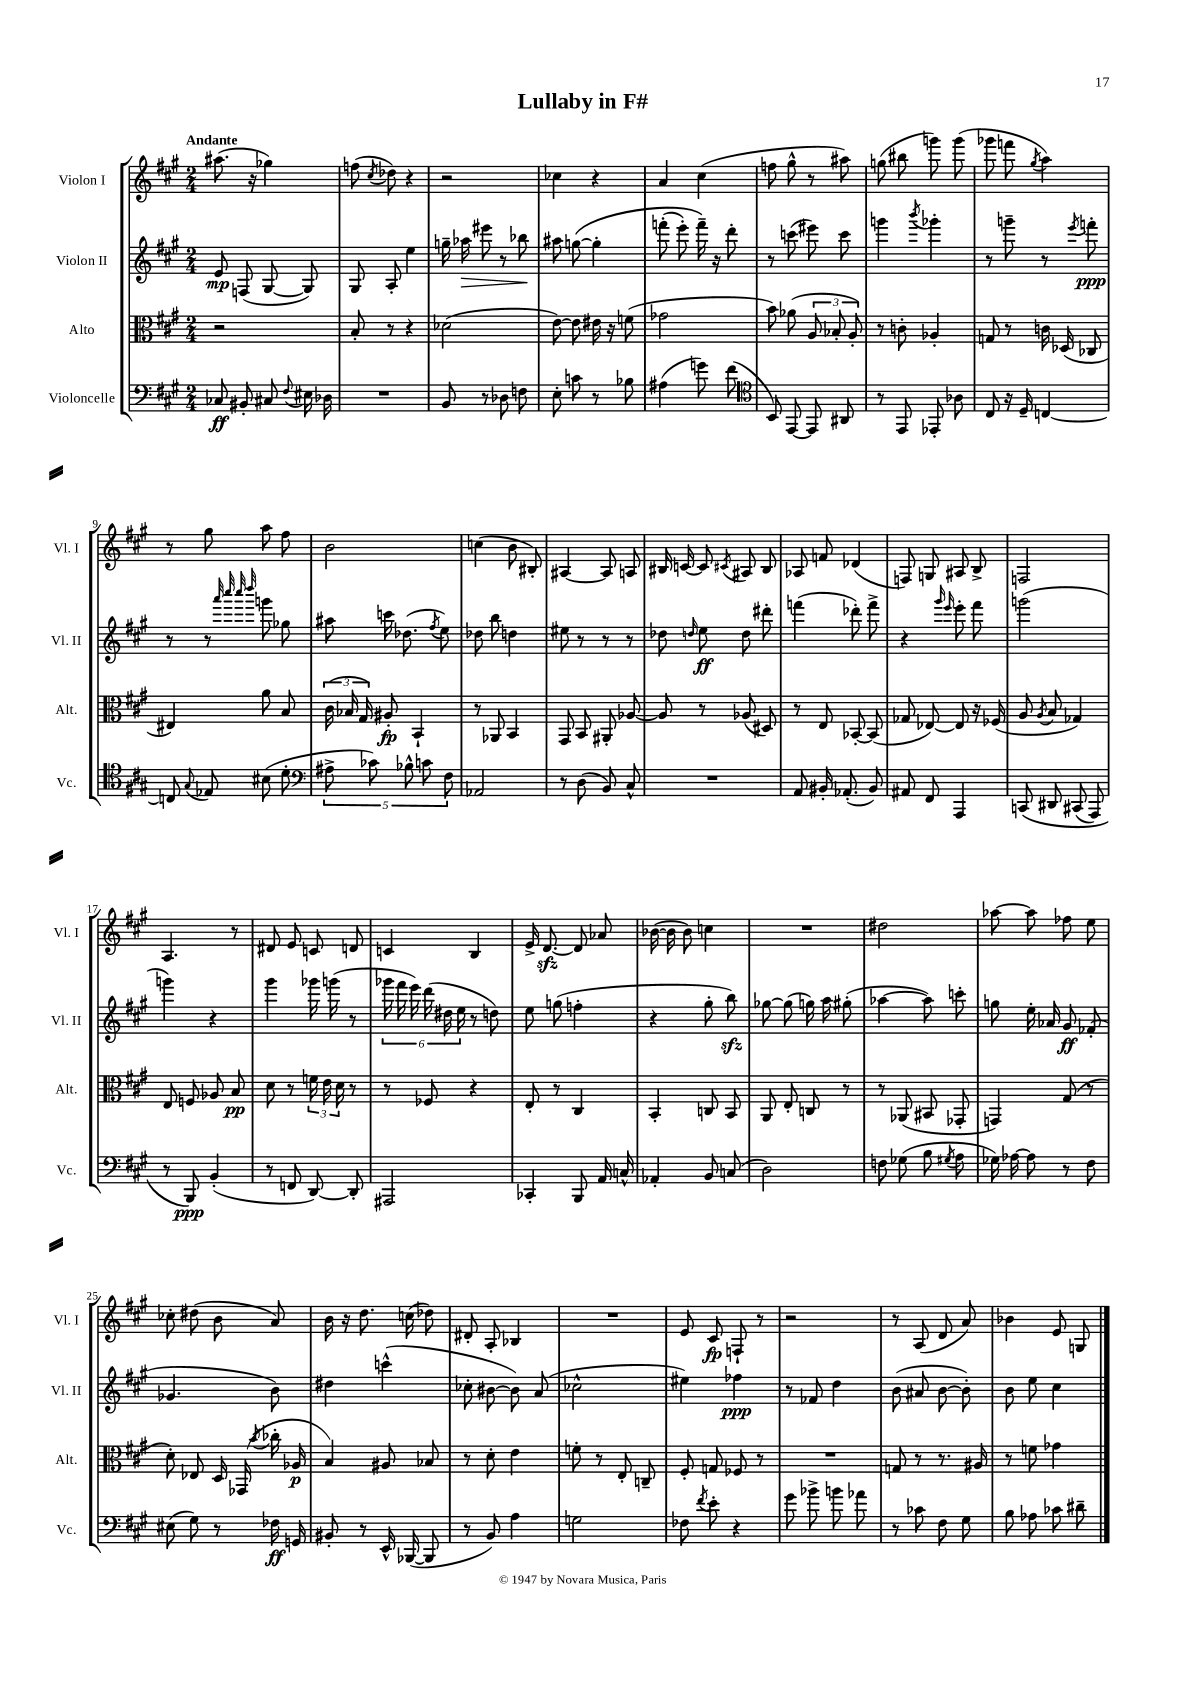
\header { title = "Lullaby in F#" }
<<
\new StaffGroup <<
\new Staff = "s0" \with { instrumentName = "Violon I" shortInstrumentName = "Vl. I" } {
    \clef treble \key a \major \numericTimeSignature \time 2/4 \tempo "Andante"
    \autoBeamOff ais''8.( r16 ges''4) |
    f''8( \acciaccatura { cis''8 } des''8) r4 |
    r2 |
    ces''4 r4 |
    a'4 cis''4( |
    f''8 gis''8-^ r8 ais''8) |
    g''8( bis''8 g'''8) g'''8( |
    ges'''8 f'''8 \acciaccatura { gis''8 } a''4) |
    r8 gis''8 a''8 fis''8 |
    b'2 |
    c''4( b'8 bis8-.) |
    ais4~ ais8 a8 |
    bis16 c'16~ c'8 \acciaccatura { cis'8 } ais8 bis8 |
    aes8 f'8 des'4( |
    f8) g8 ais8 b8-> |
    f2 |
    a4. r8 |
    dis'8 e'8 c'8 d'8 |
    c'4 b4 |
    e'16-> d'8.~\sfz d'8 aes'8 |
    bes'16~( bes'16 bes'8) c''4 |
    R2 |
    dis''2 |
    aes''8~ aes''8 fes''8 e''8 |
    ces''8-. dis''8( b'8 a'8) |
    b'16 r16 d''8. c''16( des''8) |
    dis'8-. a8-. bes4 |
    R2 |
    e'8 cis'8\fp f8-! r8 |
    r2 |
    r8 a8( d'8 a'8) |
    bes'4 e'8 g8 \bar "|." |
}
\new Staff = "s1" \with { instrumentName = "Violon II" shortInstrumentName = "Vl. II" } {
    \clef treble \key a \major \numericTimeSignature \time 2/4
    \autoBeamOff e'8\mp f8( gis8~ gis8) |
    gis8 a8-. e''4 |
    g''16-- aes''16\> eis'''8 r8 bes''8\! |
    ais''8 g''8~\( g''4-. |
    f'''8-.( e'''8-.) f'''16--\) r16 d'''8-. |
    r8 c'''8( eis'''8) c'''8 |
    g'''4 \acciaccatura { b'''8 } ges'''4-. |
    r8 g'''8-- r8 \acciaccatura { e'''8 } f'''8-.\ppp |
    r8 r8 \grace { a'''32 cis''''32 cis''''32 d''''32 } g'''8 ges''8 |
    ais''8 c'''16 des''8.( \acciaccatura { fis''8 } e''8) |
    des''8 b''8 d''4 |
    eis''8 r8 r8 r8 |
    des''8 \grace { d''16 } e''8\ff d''8 dis'''8-. |
    f'''4( des'''8-.) f'''8-> |
    r4 \grace { gis'''16 e'''16 } e'''8-. fis'''8 |
    g'''2( |
    g'''4) r4 |
    gis'''4 ges'''16 g'''16( r8 |
    \tuplet 6/4 { ges'''16 fis'''16 e'''16) d'''16( dis''16 e''16 } r8 d''8) |
    e''8 g''8( f''4-. |
    r4 gis''8-. b''8\sfz) |
    ges''8~ ges''8( g''16) a''16 gis''8-.( |
    aes''4~ aes''8) c'''8-. |
    g''8 e''16-. aes'16 gis'8\ff fes'8-.( |
    ges'4. b'8) |
    dis''4 c'''4-^( |
    ces''8-. bis'8~ bis'8) a'8( |
    ces''2-^ |
    eis''4) fes''4\ppp |
    r8 fes'8 d''4 |
    b'8( ais'8 b'8~ b'8-.) |
    b'8 e''8 cis''4 \bar "|." |
}
\new Staff = "s2" \with { instrumentName = "Alto" shortInstrumentName = "Alt." } {
    \clef alto \key a \major \numericTimeSignature \time 2/4
    \autoBeamOff r2 |
    b8-. r8 r4 |
    des'2( |
    e'8~) e'8 eis'16 r16 f'8( |
    ges'2 |
    b'8) aes'8( \tuplet 3/2 { a8 bes8-. a8-.) } |
    r8 c'8-. aes4-. |
    g8 r8 c'16 des16( ces8 |
    eis4) a'8 b8 |
    \tuplet 3/2 { cis'16( bes16 gis16) } ais8-.\fp b,4-! |
    r8 aes,8 b,4 |
    gis,8 b,8 ais,8-. aes8~ |
    aes8 r8 aes8( dis8) |
    r8 e8 bes,8~-. bes,8( |
    ges8 ees8~) ees8 r16 fes16( |
    a8 \acciaccatura { a8 } b8 ges4) |
    e8 f8 aes8 b8\pp |
    d'8 r8 \tuplet 3/2 { f'16 e'16 d'16 } r8 |
    r8 fes8 r4 |
    e8-. r8 cis4 |
    b,4-. c8 b,8 |
    a,8 e8-. c8 r8 |
    r8 aes,8( bis,8 ges,8-. |
    g,4) gis8( r8 |
    d'8-.) ees8 d16 ges,16( \acciaccatura { b'8 } ces''16-. aes16\p |
    b4) ais8 bes8 |
    r8 d'8-. e'4 |
    f'8-. r8 e8-. c8-- |
    fis8-. g8 fes8 r8 |
    R2 |
    g8 r8 r8. ais16 |
    r8 f'8 ges'4 \bar "|." |
}
\new Staff = "s3" \with { instrumentName = "Violoncelle" shortInstrumentName = "Vc." } {
    \clef bass \key a \major \numericTimeSignature \time 2/4
    \autoBeamOff ces8\ff bis,8-. cis8 \appoggiatura { fis8 } eis16 des16 |
    R2 |
    b,8 r8 des8 f8 |
    e8-. c'8 r8 bes8 |
    ais4( g'8) fis'8( |
    \clef tenor b,8) e,8~ e,8 ais,8 |
    r8 e,8 ees,8-. aes8 |
    cis8 r16 d16-- c4~ |
    c8 \appoggiatura { gis8 } ees8 bis8( d'8-. |
    \clef bass \tuplet 5/4 { ais8-> ces'8) bes8-^ c'8 fis8 } |
    aes,2 |
    r8 d8( b,8) cis8-^ |
    R2 |
    a,8 bis,16-. aes,8.-.( bis,8) |
    ais,8 fis,8 a,,4 |
    c,8\( dis,8 cis,8( a,,8) |
    r8 b,,8\ppp\) b,4-.( |
    r8 f,8 d,8~) d,8-. |
    ais,,2 |
    ces,4-. b,,8 a,16 c16-^ |
    aes,4-. b,8 c8( |
    d2) |
    f8 ges8( b8 \acciaccatura { gis8 } a8 |
    ges16) aes16~ aes8 r8 fis8 |
    eis8( gis8) r8 fes16\ff g,16 |
    bis,8-. r8 e,16-^ bes,,16~( bes,,8 |
    r8 b,8) a4 |
    g2 |
    fes8 \acciaccatura { fis'8 } e'8-. r4 |
    gis'8 bes'8-> b'8 aes'8 |
    r8 ces'8 fis8 gis8 |
    b8 aes8 ces'8 dis'8-- \bar "|." |
}
>>
>>
